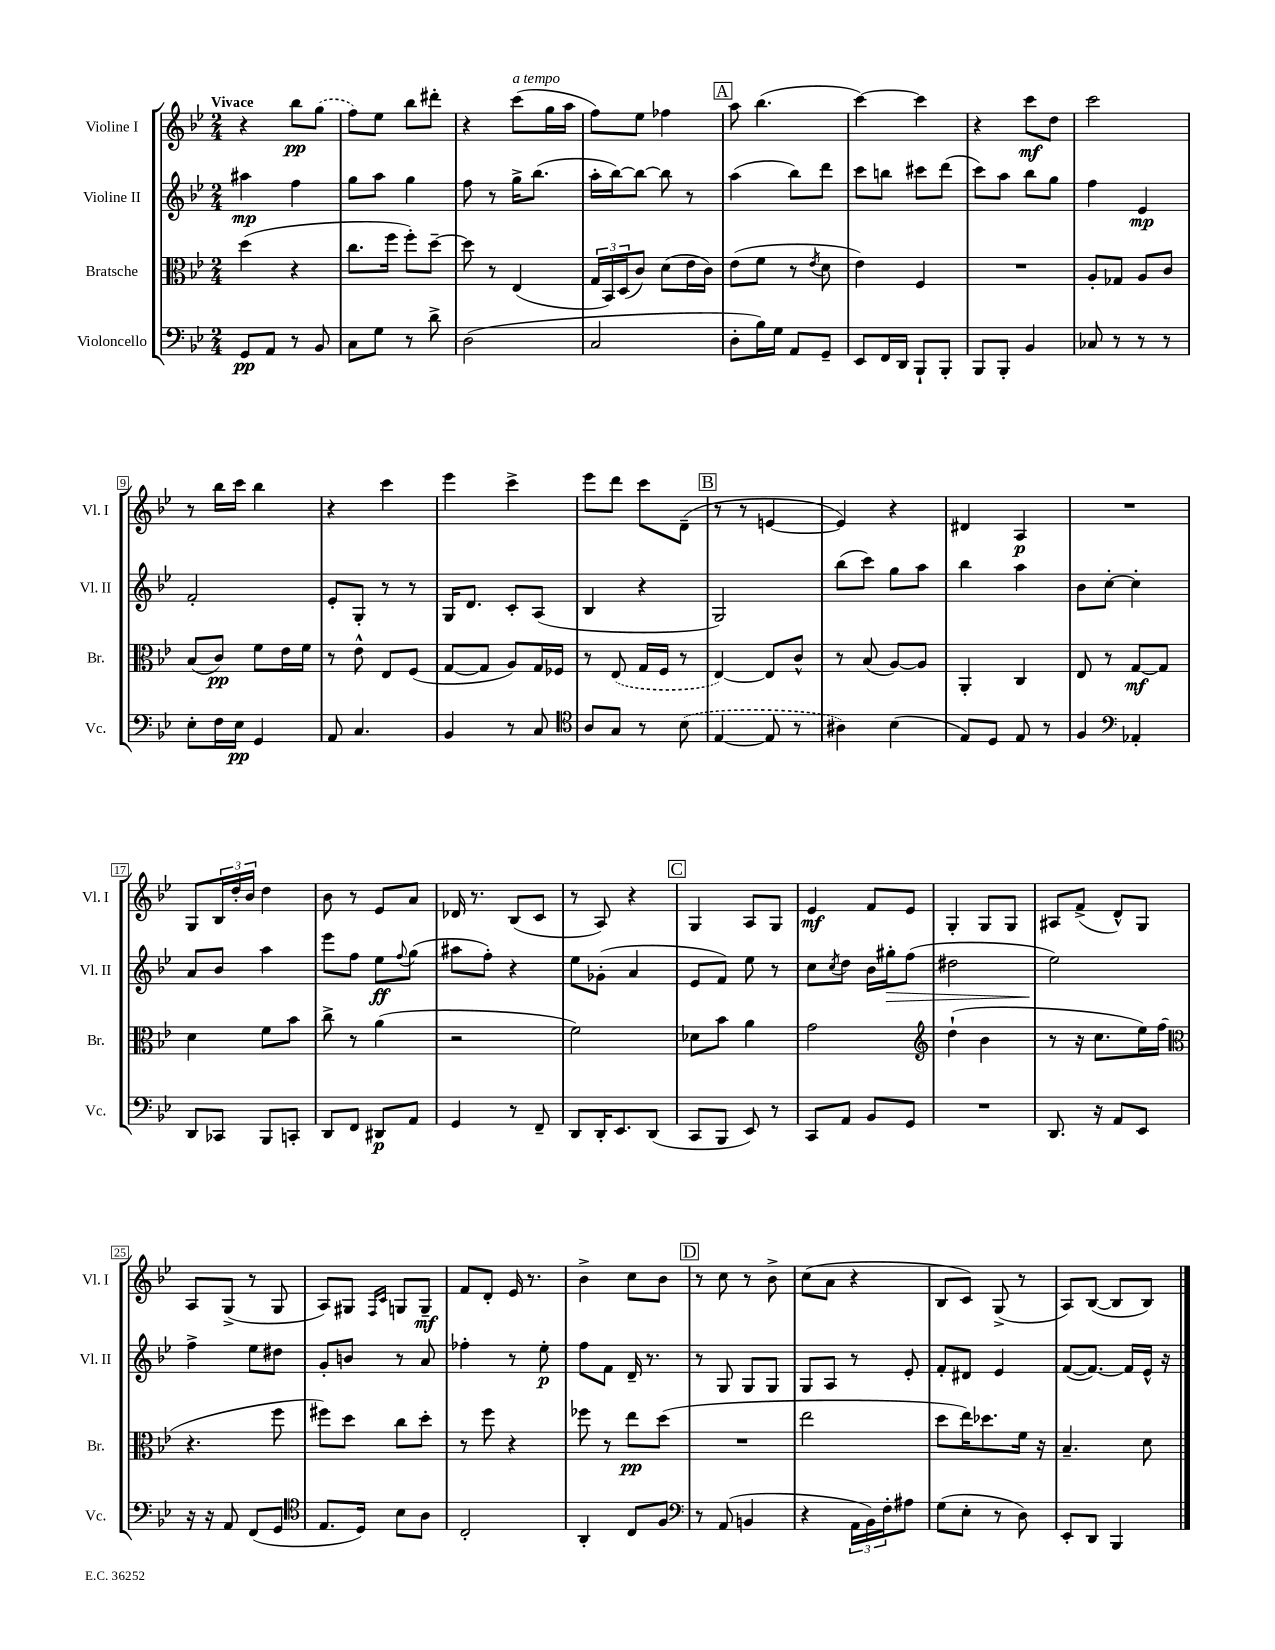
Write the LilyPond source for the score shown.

<<
\new StaffGroup <<
\new Staff = "s0" \with { instrumentName = "Violine I" shortInstrumentName = "Vl. I" } {
    \clef treble \key bes \major \numericTimeSignature \time 2/4 \tempo "Vivace"
    r4 bes''8\pp \once \slurDashed g''8( |
    f''8) ees''8 bes''8 dis'''8-. |
    r4 c'''8^\markup { \italic "a tempo" }( g''16 a''16 |
    f''8) ees''8 fes''4 |
    \mark \markup { \box "A" } a''8 bes''4.( |
    c'''4~) c'''4 |
    r4 c'''8\mf d''8 |
    c'''2 |
    r8 bes''16 c'''16 bes''4 |
    r4 c'''4 |
    ees'''4 c'''4-> |
    ees'''8 d'''8 c'''8 d'8--( |
    \mark \markup { \box "B" } r8 r8 e'4~ |
    e'4) r4 |
    dis'4 a4\p |
    R2 |
    g8 \tuplet 3/2 { bes16 d''16-. bes'16 } d''4 |
    bes'8 r8 ees'8 a'8 |
    des'16 r8. bes8( c'8 |
    r8 a8) r4 |
    \mark \markup { \box "C" } g4 a8 g8 |
    ees'4\mf f'8 ees'8 |
    g4-. g8 g8 |
    ais8 f'8->( d'8-^) g8 |
    a8 g8->( r8 g8 |
    a8) gis8 \grace { f16 c'16 } g8 g8--\mf |
    f'8 d'8-. ees'16 r8. |
    bes'4-> c''8 bes'8 |
    \mark \markup { \box "D" } r8 c''8 r8 bes'8-> |
    c''8( a'8 r4 |
    bes8 c'8) g8->( r8 |
    a8) bes8~( bes8 bes8) \bar "|." |
}
\new Staff = "s1" \with { instrumentName = "Violine II" shortInstrumentName = "Vl. II" } {
    \clef treble \key bes \major \numericTimeSignature \time 2/4
    ais''4\mp f''4 |
    g''8 a''8 g''4 |
    f''8 r8 g''16-> bes''8.( |
    a''16-. bes''16~) bes''8~ bes''8 r8 |
    \mark \markup { \box "A" } a''4( bes''8) d'''8 |
    c'''8 b''8 cis'''8 d'''8( |
    c'''8) a''8 bes''8 g''8 |
    f''4 ees'4\mp |
    f'2-. |
    ees'8-. g8-. r8 r8 |
    g16 d'8. c'8-. a8( |
    bes4 r4 |
    \mark \markup { \box "B" } g2) |
    bes''8( c'''8) g''8 a''8 |
    bes''4 a''4 |
    bes'8 c''8~-. c''4-. |
    a'8 bes'8 a''4 |
    ees'''8 f''8 ees''8\ff \appoggiatura { f''8 } g''8( |
    ais''8 f''8-.) r4 |
    ees''8 ges'8-.( a'4 |
    \mark \markup { \box "C" } ees'8 f'8) ees''8 r8 |
    c''8 \acciaccatura { c''8 } d''8 bes'16 gis''16-.\> f''8( |
    dis''2 |
    ees''2\!) |
    f''4-> ees''8 dis''8 |
    g'8-. b'8 r8 a'8 |
    fes''4-. r8 ees''8-.\p |
    f''8 f'8 d'16-- r8. |
    \mark \markup { \box "D" } r8 g8 g8 g8 |
    g8 a8 r8 ees'8-. |
    f'8-. dis'8 ees'4 |
    f'8~( f'8.~) f'16 ees'16-^ r16 \bar "|." |
}
\new Staff = "s2" \with { instrumentName = "Bratsche" shortInstrumentName = "Br." } {
    \clef alto \key bes \major \numericTimeSignature \time 2/4
    d''4( r4 |
    c''8. f''16 f''8-.) d''8~-- |
    d''8 r8 ees4( |
    \tuplet 3/2 { g16 bes,16) d16( } c'8) d'8( ees'16 c'16) |
    \mark \markup { \box "A" } ees'8( f'8 r8 \acciaccatura { ees'8 } d'8 |
    ees'4) f4 |
    R2 |
    a8-. ges8 a8 c'8 |
    bes8( c'8\pp) f'8 ees'16 f'16 |
    r8 ees'8-^ ees8 f8( |
    g8~ g8 a8) g16 fes16 |
    r8 \once \slurDashed ees8( g16 f16 r8 |
    \mark \markup { \box "B" } ees4~) ees8 c'8-^ |
    r8 bes8( a8~) a8 |
    a,4-. c4 |
    ees8 r8 g8~\mf g8 |
    d'4 f'8 bes'8 |
    c''8-> r8 a'4( |
    r2 |
    f'2) |
    \mark \markup { \box "C" } des'8 bes'8 a'4 |
    g'2 |
    \clef treble d''4-!( bes'4 |
    r8 r16 c''8. ees''16) f''16( |
    \clef alto r4. f''8 |
    fis''8) d''8 c''8 d''8-. |
    r8 f''8 r4 |
    fes''8 r8 ees''8\pp d''8( |
    \mark \markup { \box "D" } R2 |
    ees''2 |
    d''8 ees''16) des''8. f'16 r16 |
    bes4.-- d'8 \bar "|." |
}
\new Staff = "s3" \with { instrumentName = "Violoncello" shortInstrumentName = "Vc." } {
    \clef bass \key bes \major \numericTimeSignature \time 2/4
    g,8\pp a,8 r8 bes,8 |
    c8 g8 r8 d'8-> |
    d2( |
    c2 |
    \mark \markup { \box "A" } d8-. bes16) g16 a,8 g,8-- |
    ees,8 f,16 d,16 bes,,8-! bes,,8-. |
    bes,,8 bes,,8-. bes,4 |
    ces8 r8 r8 r8 |
    ees8-. f16 ees16\pp g,4 |
    a,8 c4. |
    bes,4 r8 c8 |
    \clef tenor a8 g8 r8 \once \slurDashed bes8( |
    \mark \markup { \box "B" } ees4~ ees8 r8 |
    ais4) bes4( |
    ees8) d8 ees8 r8 |
    f4 \clef bass aes,4-. |
    d,8 ces,8 bes,,8 c,8-. |
    d,8 f,8 dis,8\p a,8 |
    g,4 r8 f,8-- |
    d,8 d,16-. ees,8. d,8( |
    \mark \markup { \box "C" } c,8 bes,,8 ees,8) r8 |
    c,8 a,8 bes,8 g,8 |
    R2 |
    d,8. r16 a,8 ees,8 |
    r16 r16 a,8 f,8( g,8 |
    \clef tenor ees8. d16) bes8 a8 |
    c2-. |
    a,4-. c8 f8 |
    \mark \markup { \box "D" } \clef bass r8 a,8( b,4 |
    r4 \tuplet 3/2 { a,16 bes,16) f16-. } ais8 |
    g8( ees8-. r8 d8) |
    ees,8-. d,8 bes,,4 \bar "|." |
}
>>
>>
\layout { \context { \Score \override BarNumber.stencil = #(make-stencil-boxer 0.1 0.3 ly:text-interface::print) } }
